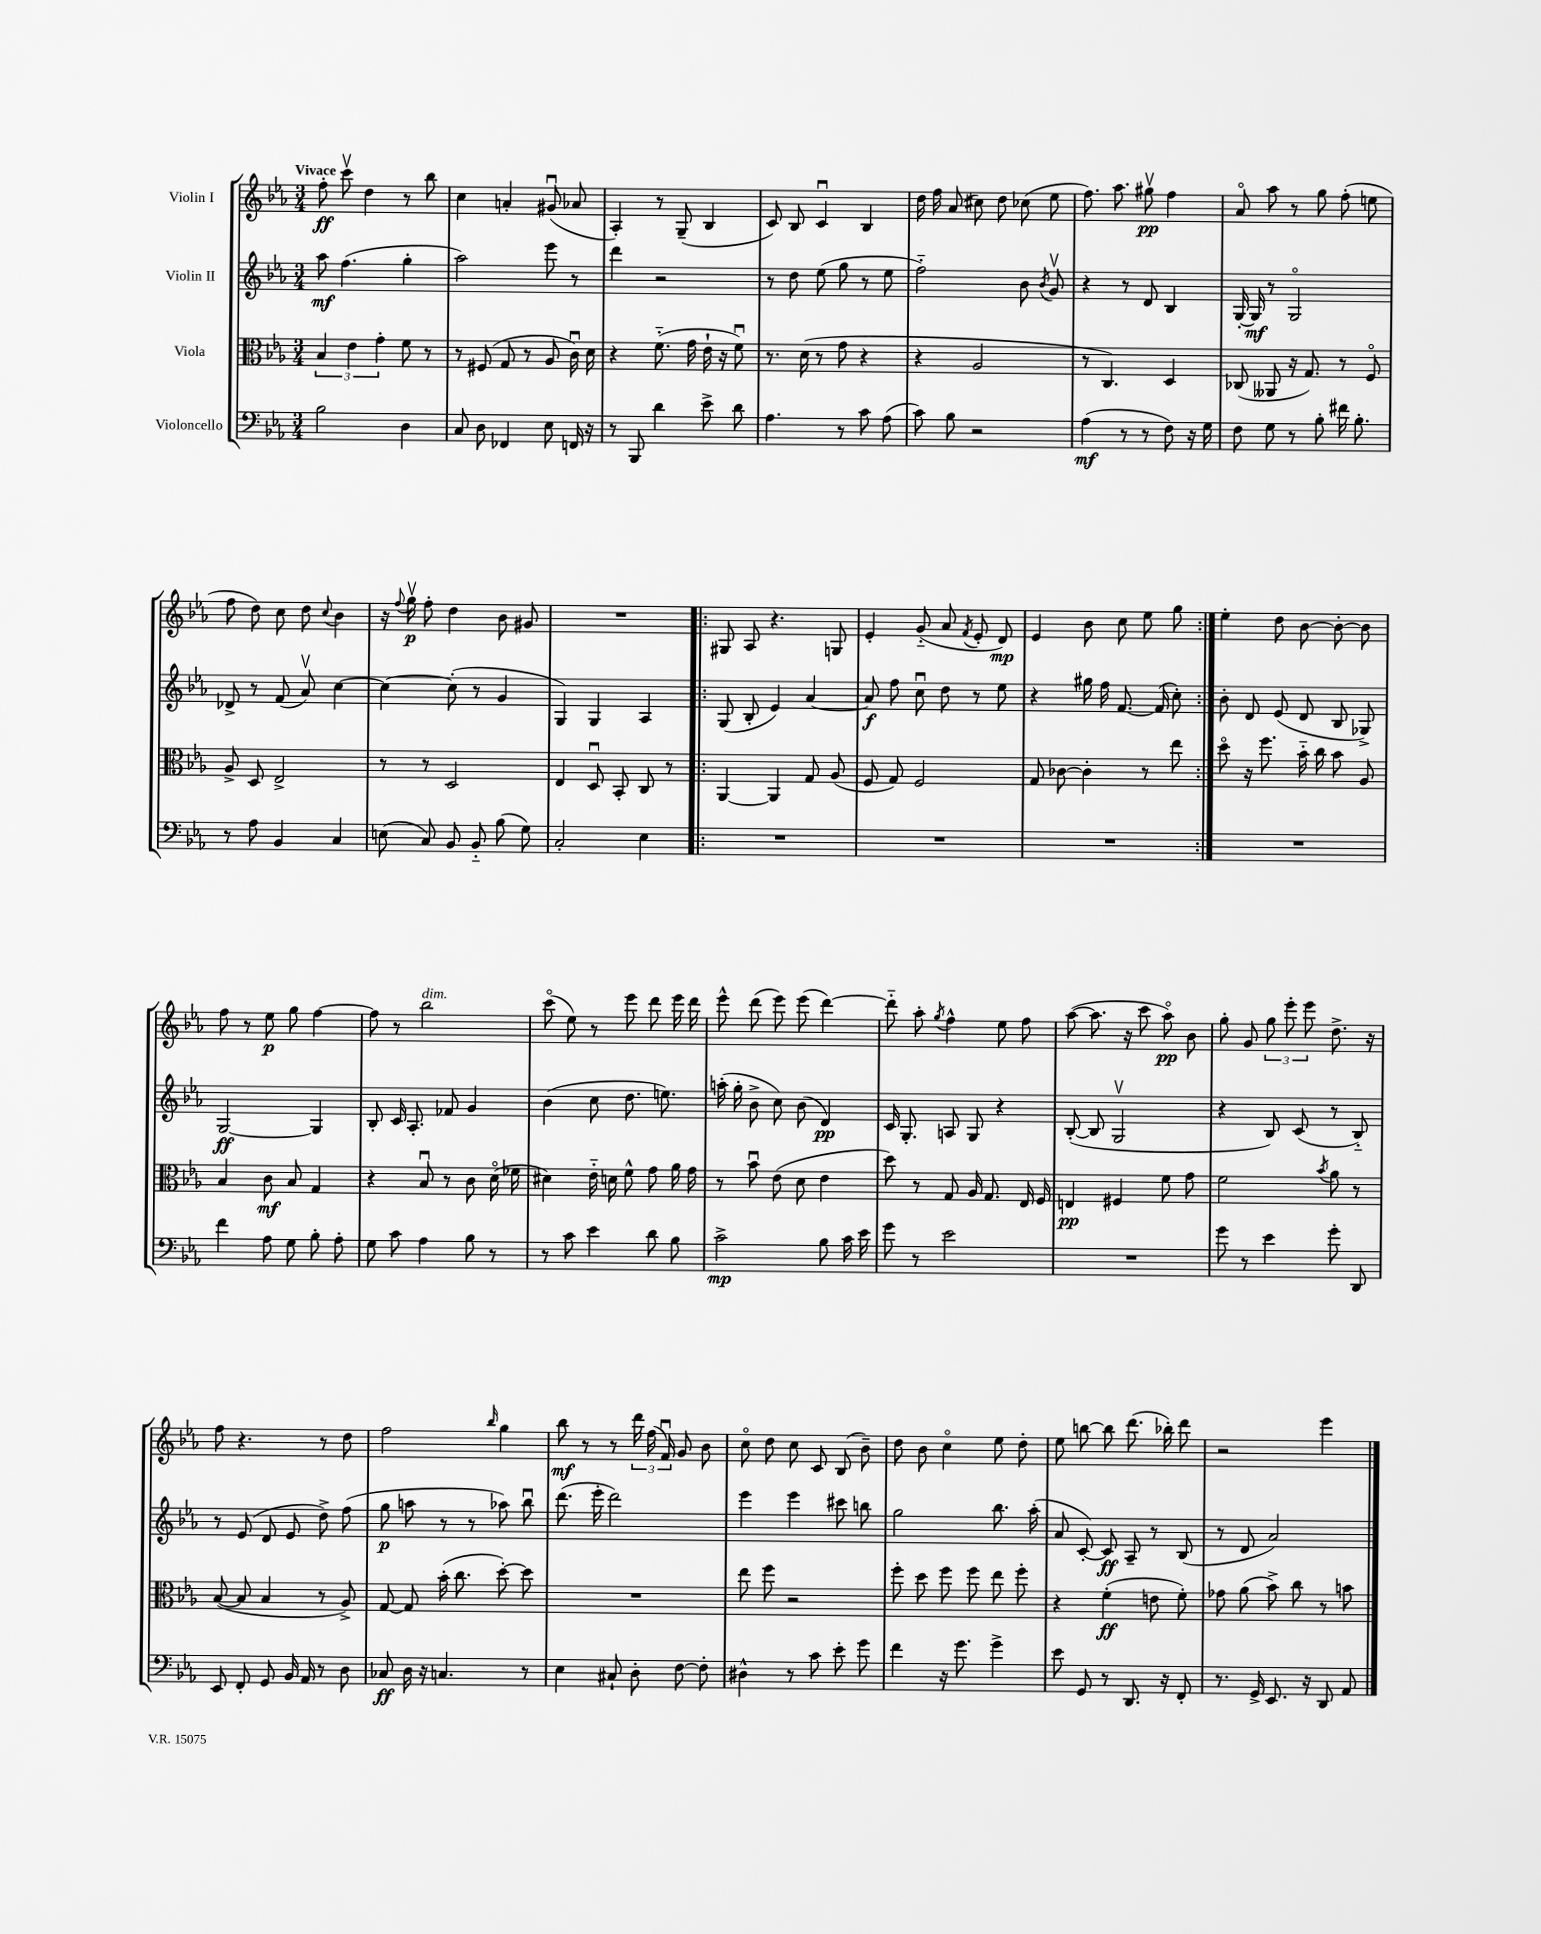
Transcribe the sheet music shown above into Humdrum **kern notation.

**kern	**dynam	**kern	**dynam	**kern	**dynam	**kern	**dynam
*part4	*part4	*part3	*part3	*part2	*part2	*part1	*part1
*staff4	*staff4	*staff3	*staff3	*staff2	*staff2	*staff1	*staff1
*I"Violoncello	*	*I"Viola	*	*I"Violin II	*	*I"Violin I	*
*clefF4	*	*clefC3	*	*clefG2	*	*clefG2	*
*k[b-e-a-]	*	*k[b-e-a-]	*	*k[b-e-a-]	*	*k[b-e-a-]	*
*M3/4	*	*M3/4	*	*M3/4	*	*M3/4	*
=1	=1	=1	=1	=1	=1	=1	=1
!	!	!	!	!	!	!LO:TX:a:B:t=Vivace	!
2B-\	.	6B-/	.	8aa-\	mf	8ff'\	ff
.	.	.	.	(4.ff\	.	8cccv\	.
.	.	6e-\	.	.	.	.	.
.	.	.	.	.	.	4dd\	.
.	.	6g'\	.	.	.	.	.
4D\	.	8f\	.	4gg'\	.	8r	.
.	.	8r	.	.	.	8bb-\	.
=2	=2	=2	=2	=2	=2	=2	=2
8C/	.	8r	.	2aa-\)	.	4cc\	.
8D\	.	(8F#X/	.	.	.	.	.
4FF-X/	.	8G/	.	.	.	4an'/	.
.	.	8r	.	.	.	.	.
8E-\	.	8A-/	.	8eee-\	.	(8g#Xu/	.
16FFn/	.	16cu\)	.	8r	.	8a-X/	.
16r	.	16d\	.	.	.	.	.
=3	=3	=3	=3	=3	=3	=3	=3
8r	.	4r	.	4ddd\	.	4A-'/)	.
8BBB-/	.	.	.	.	.	.	.
4d\	.	(8.f\	.	2r	.	8r	.
.	.	.	.	.	.	(8G~/	.
.	.	16g\	.	.	.	.	.
8e-^\	.	16e-`\	.	.	.	4B-/	.
.	.	16r	.	.	.	.	.
8d\	.	8fu\)	.	.	.	.	.
=4	=4	=4	=4	=4	=4	=4	=4
4.A-\	.	8.r	.	8r	.	8c/)	.
.	.	.	.	8dd\	.	8B-/	.
.	.	(16d\	.	.	.	.	.
.	.	8r	.	(8ee-\	.	4cu/	.
8r	.	8g\	.	8gg\	.	.	.
8c\	.	4r	.	8r	.	4B-/	.
(8A-\	.	.	.	8ee-\	.	.	.
=5	=5	=5	=5	=5	=5	=5	=5
8c\)	.	4r	.	2ff\)	.	16dd\	.
.	.	.	.	.	.	16ff\	.
8B-\	.	.	.	.	.	(8a-/	.
2r	.	2A-/	.	.	.	8cc#X\)	.
.	.	.	.	.	.	8dd\	.
.	.	.	.	8b-\	.	(8cc-X\	.
.	.	.	.	8qb-/	.	.	.
.	.	.	.	8gv/	.	8ee-\	.
=6	=6	=6	=6	=6	=6	=6	=6
(4A-\	mf	8r	.	4r	.	8.ff\)	.
.	.	4.C/)	.	.	.	.	.
.	.	.	.	.	.	8.aa-\	.
8r	.	.	.	8r	.	.	.
8r	.	.	.	8d/	.	8gg#Xv\	pp
8F\)	.	4D/	.	4B-/	.	4ff\	.
16r	.	.	.	.	.	.	.
16G\	.	.	.	.	.	.	.
=7	=7	=7	=7	=7	=7	=7	=7
8F\	.	(8C-X/	.	[16G'/	.	8a-/	.
.	.	.	.	16G/]	mf	.	.
8G\	.	8AA--X/	.	8r	.	8aa-\	.
8r	.	16r	.	2G/	.	8r	.
.	.	8.G/)	.	.	.	.	.
8B-'\	.	.	.	.	.	8gg\	.
16f#X\	.	8r	.	.	.	(8ff'\	.
8.B-'\	.	.	.	.	.	.	.
.	.	8F/	.	.	.	8een\	.
!!LO:LB:g=z
=8	=8	=8	=8	=8	=8	=8	=8
8r	.	8A-^/	.	8d-X^/	.	8ff\	.
8A-\	.	8D/	.	8r	.	8dd\)	.
4BB-/	.	2E-^/	.	(8f/	.	8cc\	.
.	.	.	.	8a-v/)	.	8dd\	.
.	.	.	.	.	.	8qqcc/	.
4C/	.	.	.	[4cc\	.	4b-\	.
=9	=9	=9	=9	=9	=9	=9	=9
(8En\	.	8r	.	4cc\_	.	16r	.
.	.	.	.	.	.	8qqff/	.
.	.	.	.	.	.	16ggv\	p
8C/)	.	8r	.	.	.	8ff'\	.
8BB-/	.	2D/	.	(8cc'\]	.	4dd\	.
8BB-/	.	.	.	8r	.	.	.
(8B-\	.	.	.	4g/	.	8b-\	.
8G\)	.	.	.	.	.	8g#X/	.
=10	=10	=10	=10	=10	=10	=10	=10
2C'/	.	4E-/	.	4G/)	.	2.r	.
.	.	8Du/	.	4G/	.	.	.
.	.	8BB-'/	.	.	.	.	.
4E-\	.	8C/	.	4A-/	.	.	.
.	.	8r	.	.	.	.	.
=11!|:	=11!|:	=11!|:	=11!|:	=11!|:	=11!|:	=11!|:	=11!|:
2.r	.	[4AA-/	.	(8G/	.	8G#X/	.
.	.	.	.	8B-'/	.	8A-/	.
.	.	4AA-/]	.	4e-/)	.	4.r	.
.	.	8G/	.	[4a-/	.	.	.
.	.	(8A-/	.	.	.	8Gn/	.
=12	=12	=12	=12	=12	=12	=12	=12
2.r	.	8F/	.	8a-/]	f	4e-'/	.
.	.	8G/)	.	8ff\	.	.	.
.	.	2F/	.	8ccu\	.	(8g/	.
.	.	.	.	8dd\	.	8a-/	.
.	.	.	.	.	.	8qf/	.
.	.	.	.	8r	.	8e-'/	.
.	.	.	.	8ee-\	.	8d/)	mp
=13	=13	=13	=13	=13	=13	=13	=13
2.r	.	8G/	.	4r	.	4e-/	.
.	.	[8c-X\	.	.	.	.	.
.	.	4c-'\]	.	16gg#X\	.	8b-\	.
.	.	.	.	16ff\	.	.	.
.	.	.	.	[8.f/	.	8cc\	.
.	.	8r	.	.	.	8ee-\	.
.	.	.	.	(16f/]	.	.	.
.	.	8ee-\	.	8cc'\)	.	8gg\	.
=14:|!	=14:|!	=14:|!	=14:|!	=14:|!	=14:|!	=14:|!	=14:|!
2.r	.	8dd\	.	8b-'\	.	4ee-'\	.
.	.	16r	.	8d/	.	.	.
.	.	8.ff\	.	.	.	.	.
.	.	.	.	(8e-/	.	8dd\	.
.	.	16b-\	.	8d/	.	[8b-\	.
.	.	16cc\	.	.	.	.	.
.	.	8b-\	.	8B-/	.	8b-'\_	.
.	.	8A-/	.	8G-X^/)	.	8b-\]	.
!!LO:LB:g=z
=15	=15	=15	=15	=15	=15	=15	=15
4f\	.	4B-/	.	[2G/	ff	8ff\	.
.	.	.	.	.	.	8r	.
8A-\	.	8c\	mf	.	.	8ee-\	p
8G\	.	8B-/	.	.	.	8gg\	.
8B-'\	.	4G/	.	4G/]	.	[4ff\	.
8A-'\	.	.	.	.	.	.	.
=16	=16	=16	=16	=16	=16	=16	=16
8G\	.	4r	.	8B-'/	.	8ff\]	.
8c\	.	.	.	16c/	.	8r	.
.	.	.	.	8.A-'/	.	.	.
!	!	!	!	!	!	!LO:TX:a:i:t=dim.	!
4A-\	.	8B-u/	.	.	.	2bb-\	.
.	.	8r	.	8f-X/	.	.	.
8B-\	.	8c\	.	4g/	.	.	.
8r	.	(16d\	.	.	.	.	.
.	.	16f-X\	.	.	.	.	.
=17	=17	=17	=17	=17	=17	=17	=17
8r	.	4d#X\)	.	(4b-\	.	(8ccc\	.
8c\	.	.	.	.	.	8ee-\)	.
4e-\	.	16e-\	.	8cc\	.	8r	.
.	.	16dn\	.	.	.	.	.
.	.	8f^^\	.	8.dd\	.	8eee-\	.
8d\	.	8g\	.	.	.	8ddd\	.
.	.	.	.	8.een\)	.	.	.
8B-\	.	16a-\	.	.	.	16eee-\	.
.	.	16g\	.	.	.	16ddd\	.
=18	=18	=18	=18	=18	=18	=18	=18
2c^\	mp	8r	.	(16aan'\	.	8eee-^^\	.
.	.	.	.	16gg'\	.	.	.
.	.	8b-u\	.	8b-^\	.	(8ddd\	.
.	.	(8e-\	.	8cc\)	.	8eee-\)	.
.	.	8d\	.	(8b-\	.	(8eee-\	.
8B-\	.	4e-\	.	4d/)	pp	[4ddd\)	.
16c\	.	.	.	.	.	.	.
16e-\	.	.	.	.	.	.	.
=19	=19	=19	=19	=19	=19	=19	=19
8g\	.	8dd\)	.	16c/	.	8ddd\]	.
.	.	.	.	8.G'/	.	.	.
8r	.	8r	.	.	.	8aa-'\	.
.	.	.	.	.	.	8qgg/	.
2e-\	.	8G/	.	8An/	.	4ff^^\	.
.	.	16A-/	.	8G/	.	.	.
.	.	8.G/	.	.	.	.	.
.	.	.	.	4r	.	8ee-\	.
.	.	16E-/	.	.	.	8ff\	.
.	.	16F/	.	.	.	.	.
=20	=20	=20	=20	=20	=20	=20	=20
2.r	.	4En/	pp	([8B-'/	.	([8aa-\	.
.	.	.	.	8B-/]	.	8.aa-\]	.
.	.	4F#X/	.	2Gv/	.	.	.
.	.	.	.	.	.	16r	.
.	.	.	.	.	.	8ccc\	.
.	.	8f\	.	.	.	8aa-\)	pp
.	.	8g\	.	.	.	8b-\	.
=21	=21	=21	=21	=21	=21	=21	=21
8g\	.	2f\	.	4r	.	8gg'\	.
8r	.	.	.	.	.	8g/	.
4e-\	.	.	.	8B-/)	.	12gg\	.
.	.	.	.	.	.	12eee-'\	.
.	.	.	.	(8c/	.	.	.
.	.	.	.	.	.	12eee-\	.
.	.	8qb-/	.	.	.	.	.
8g'\	.	8a-\	.	8r	.	8.dd^\	.
8DD/	.	8r	.	8B-/)	.	.	.
.	.	.	.	.	.	16r	.
!!LO:LB:g=z
=22	=22	=22	=22	=22	=22	=22	=22
8EE-/	.	([8B-/	.	8r	.	8ff\	.
8FF'/	.	8B-/]	.	(8e-/	.	4.r	.
8GG/	.	4B-/	.	8d/	.	.	.
16BB-/	.	.	.	8e-/	.	.	.
16AA-/	.	.	.	.	.	.	.
8r	.	8r	.	8dd^\)	.	8r	.
8D\	.	8A-^/)	.	(8ff\	.	8dd\	.
=23	=23	=23	=23	=23	=23	=23	=23
8C-X/	ff	[8G/	.	8gg\	p	2ff\	.
16D\	.	8G/]	.	8aan\	.	.	.
16r	.	.	.	.	.	.	.
4.Cn/	.	(16b-'\	.	8r	.	.	.
.	.	8.cc\	.	.	.	.	.
.	.	.	.	8r	.	.	.
.	.	.	.	.	.	16qqbb-/	.
.	.	[8dd'\)	.	8aa-X\)	.	4gg\	.
8r	.	8dd\]	.	8bb-u\	.	.	.
=24	=24	=24	=24	=24	=24	=24	=24
4E-\	.	2.r	.	(8.ddd\	.	8bb-\	mf
.	.	.	.	.	.	8r	.
.	.	.	.	16eee-'\	.	.	.
8C#X`/	.	.	.	2ddd\)	.	8r	.
8D'\	.	.	.	.	.	24ddd\	.
.	.	.	.	.	.	(24ff\	.
.	.	.	.	.	.	24fu/)	.
[8F\	.	.	.	.	.	8g/	.
8F'\]	.	.	.	.	.	8b-\	.
=25	=25	=25	=25	=25	=25	=25	=25
4D#X^^\	.	8ee-\	.	4eee-\	.	8cc\	.
.	.	8ff\	.	.	.	8dd\	.
8r	.	2r	.	4eee-\	.	8cc\	.
8c\	.	.	.	.	.	8c/	.
8e-'\	.	.	.	8ccc#X\	.	(8B-/	.
8g\	.	.	.	8bbn\	.	8b-~\)	.
=26	=26	=26	=26	=26	=26	=26	=26
4f\	.	8ff'\	.	2gg\	.	8dd\	.
.	.	8dd\	.	.	.	8b-\	.
16r	.	8ff\	.	.	.	4cc\	.
8.g\	.	.	.	.	.	.	.
.	.	8ff\	.	.	.	.	.
4g^\	.	8ee-\	.	8.bb-\	.	8ee-\	.
.	.	8ff'\	.	.	.	8dd'\	.
.	.	.	.	(16aa-'\	.	.	.
=27	=27	=27	=27	=27	=27	=27	=27
8e-\	.	4r	.	8a-/	.	8ee-\	.
8GG/	.	.	.	[8c'/)	.	[8bbn\	.
8r	.	(4f'\	ff	8c/]	ff	8bb\]	.
8.DD/	.	.	.	8A-~/	.	(8.ddd\	.
.	.	8en\	.	8r	.	.	.
16r	.	.	.	.	.	16bb-X'\)	.
8FF'/	.	8f'\)	.	(8B-/	.	8ddd\	.
=28	=28	=28	=28	=28	=28	=28	=28
8.r	.	8g-X\	.	8r	.	2r	.
.	.	(8a-\	.	8d/	.	.	.
16GG^/	.	.	.	.	.	.	.
8.EE-/	.	8b-^\)	.	2a-/)	.	.	.
.	.	8cc\	.	.	.	.	.
16r	.	.	.	.	.	.	.
8DD/	.	8r	.	.	.	4eee-\	.
8AA-/	.	8bn\	.	.	.	.	.
==	==	==	==	==	==	==	==
*-	*-	*-	*-	*-	*-	*-	*-
